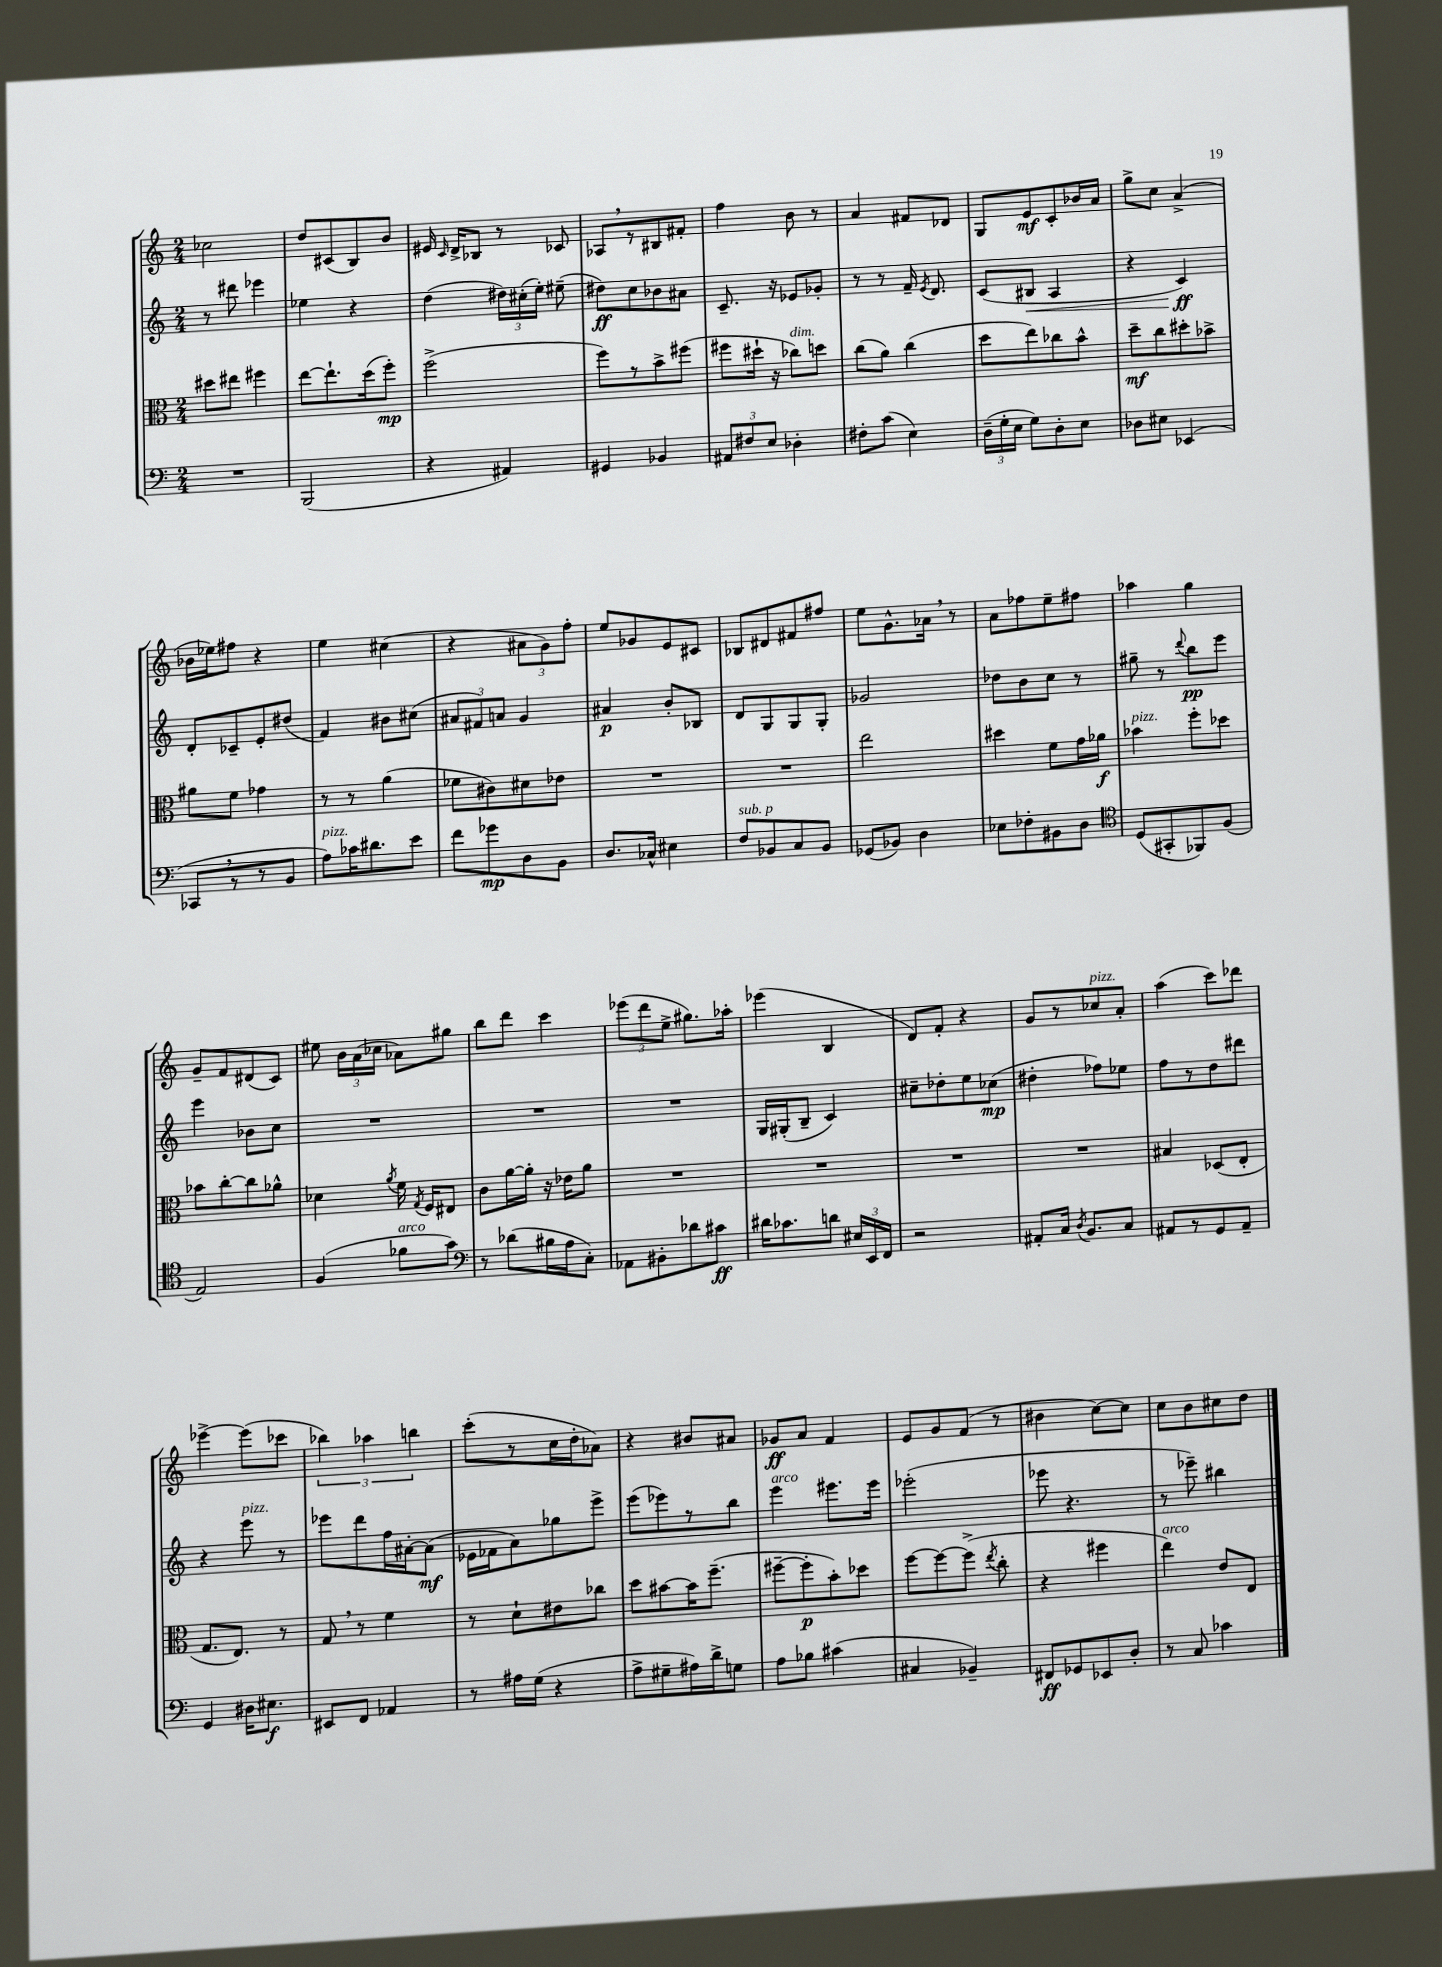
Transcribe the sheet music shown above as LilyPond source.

<<
\new StaffGroup <<
\new Staff = "s0" {
    \clef treble \key c \major \numericTimeSignature \time 2/4
    \autoBeamOff ces''2 |
    d''8[ cis'8( b8) b'8] |
    eis'16 \grace { c'16 } d'16[-> bes8] r8 ces'8 |
    aes8[ \breathe r8 bis8 fis'8]-. |
    f''4 b'8 r8 |
    a'4 fis'8[ des'8] |
    g8[ e'8\mf c'8-. bes'16 a'16] |
    g''8[-> c''8] a'4->( |
    bes'16[ ees''16) fis''8] r4 |
    e''4 cis''4( |
    r4 \tuplet 3/2 { ais'8[ g'8) f''8]-. } |
    e''8[ ges'8 e'8 cis'8] |
    bes8[ dis'8 fis'8 fis''8] |
    e''8[ g'8.-^ aes'16] \breathe r8 |
    a'8[ fes''8 e''8-- fis''8] |
    aes''4 g''4 |
    g'8[-- f'8 dis'8( c'8]) |
    eis''8 \tuplet 3/2 { b'16[ a'16( ces''16] } aes'8[) gis''8] |
    b''8[ d'''8] c'''4 |
    \tuplet 3/2 { ees'''8[( d'''8 e''8]-> } gis''8.[) aes''16]-. |
    ees'''4( b4 |
    d'8[) f'8]-. r4 |
    g'8[ r8 ces''8^\markup { \italic "pizz." } a'8]-. |
    a''4( c'''8[) des'''8] |
    ees'''4~-> ees'''8[( ces'''8] |
    \tuplet 3/2 { bes''4) aes''4 b''4 } |
    c'''8[-.( r8 c''16 d''16-. aes'8]) |
    r4 bis'8[ ais'8] |
    ges'8[\ff a'8] f'4 |
    e'8[ g'8 f'8]( r8 |
    bis'4 c''8[~) c''8] |
    c''8[ b'8 cis''8 d''8] \bar "|." |
}
\new Staff = "s1" {
    \clef treble \key c \major \numericTimeSignature \time 2/4
    \autoBeamOff r8 dis'''8 ees'''4 |
    ees''4 r4 |
    d''4( \tuplet 3/2 { dis''16[) cis''16-.( e''16]-.) } eis''8--( |
    dis''8[\ff) c''8 bes'8 ais'8] |
    c'8.-- r16 ees'8[ ges'8]-. |
    r8 r8 f'16-- \acciaccatura { e'8 } d'8. |
    c'8[( bis8]\< a4 |
    r4 c'4\ff\!) |
    d'8[-. ces'8-- e'8-. dis''8]( |
    f'4) bis'8[ cis''8]( |
    \tuplet 3/2 { ais'8[ fis'8) a'8] } g'4 |
    ais'4\p b'8[-. bes8] |
    d'8[ g8 g8 g8]-. |
    ges'2 |
    des''8[ b'8 c''8] r8 |
    gis''8-- r8 \appoggiatura { d'''8 } b''8[\pp e'''8] |
    e'''4 bes'8[ c''8] |
    R2 |
    R2 |
    R2 |
    g16[ gis16-.( b8]-- c'4) |
    cis''8[-- des''8-. e''8 ces''8]\mp( |
    dis''4-. fes''8[) ees''8] |
    f''8[ r8 d''8 dis'''8] |
    r4 e'''8^\markup { \italic "pizz." } r8 |
    ees'''8[ d'''8 f''16 ais'16~-. ais'8]\mf( |
    ees'16[ fes'16 a'8) ges''8 e'''8]-> |
    e'''8[( ees'''8) r8 b''8] |
    e'''4^\markup { \italic "arco" } eis'''8.[ eis'''16] |
    ees'''2-.( |
    ees'''8 r4. |
    r8 ees'''8--) bis''4 \bar "|." |
}
\new Staff = "s2" {
    \clef alto \key c \major \numericTimeSignature \time 2/4
    \autoBeamOff dis''8[ eis''8] fis''4 |
    e''8[~ e''8.-! d''16( f''8]-.\mp) |
    f''2->( |
    f''8[) r8 b'8-> fis''8]( |
    fis''8[ dis''16]-! r16 ces''8[^\markup { \italic "dim." }) d''8] |
    c''8[( a'8]) c''4( |
    d''8[ e''8) ces''8 b'8]-^ |
    d''8[--\mf c''8 dis''8-. bes'8]-> |
    ais'8[ f'8] ges'4 |
    r8 r8 a'4( |
    fes'8[ cis'8) dis'8 ees'8] |
    R2 |
    R2 |
    e''2 |
    dis''4 f'8[ g'16 aes'16]\f |
    bes'4^\markup { \italic "pizz." } f''8[-. des''8] |
    bes'8[ c''8~-. c''8 aes'8]-^ |
    des'4 \acciaccatura { a'8 } f'16 \acciaccatura { g8 } f16[ eis8] |
    c'8[ a'16~ a'16]-. r16 ees'16[ a'8] |
    R2 |
    R2 |
    R2 |
    R2 |
    bis4 des8[( e8]-. |
    g8.[ e8.]) r8 |
    g8 \breathe r8 f'4 |
    r8 d'8[-! eis'8 ces''8] |
    d''8[ bis'8~ bis'16 f''8.]--( |
    fis''8[~-- fis''8-.\p b'8-.) des''8] |
    f''8[~ f''8~ f''8]->( \acciaccatura { e''8 } c''8-. |
    r4 fis''4 |
    e''4^\markup { \italic "arco" }) e'8[ e8] \bar "|." |
}
\new Staff = "s3" {
    \clef bass \key c \major \numericTimeSignature \time 2/4
    \autoBeamOff R2 |
    b,,2( |
    r4 ais,4) |
    gis,4 bes,4 |
    \tuplet 3/2 { ais,8[ fis8 e8] } des4-. |
    fis8[-. c'8]( e4) |
    \tuplet 3/2 { d16[--( g16-. e16] } g8[) d8-. e8] |
    des8[ eis8] ees,4( |
    ces,8[ \breathe r8 r8 b,8] |
    a8[^\markup { \italic "pizz." }) ces'16 dis'8. e'8] |
    f'8[ ges'8\mp d8 b,8] |
    d8.[ ces16]-^ eis4 |
    f8[^\markup { \italic "sub. p" } bes,8 c8 bes,8] |
    ges,8[( bes,8]) d4 |
    ees8[ fes8-. bis,8 d8] |
    \clef tenor d8[( gis,8-. fes,8) f8]( |
    e2) |
    f4( fes'8[^\markup { \italic "arco" } g'8]) |
    \clef bass r8 des'8[( bis16 a16 c8]-.) |
    aes,8[ bis,8-. des'8 cis'8]\ff |
    dis'16[ ces'8. d'8] \tuplet 3/2 { eis16[ e,16 f,16] } |
    r2 |
    ais,8[-. c16] \acciaccatura { d8 } b,8.[ c8] |
    ais,8[ r8 g,8 ais,8]-- |
    g,4 dis16[ eis8.]\f |
    eis,8[ f,8] aes,4 |
    r8 ais16[ g16]( r4 |
    a8[-> gis8-- ais16) d'16-> g8] |
    a8[ bes8] cis'4( |
    cis4 bes,4--) |
    fis,8[\ff ges,8 ees,8 d8]-. |
    r8 c8 ces'4 \bar "|." |
}
>>
>>
\layout { \context { \Score \remove "Bar_number_engraver" } }
